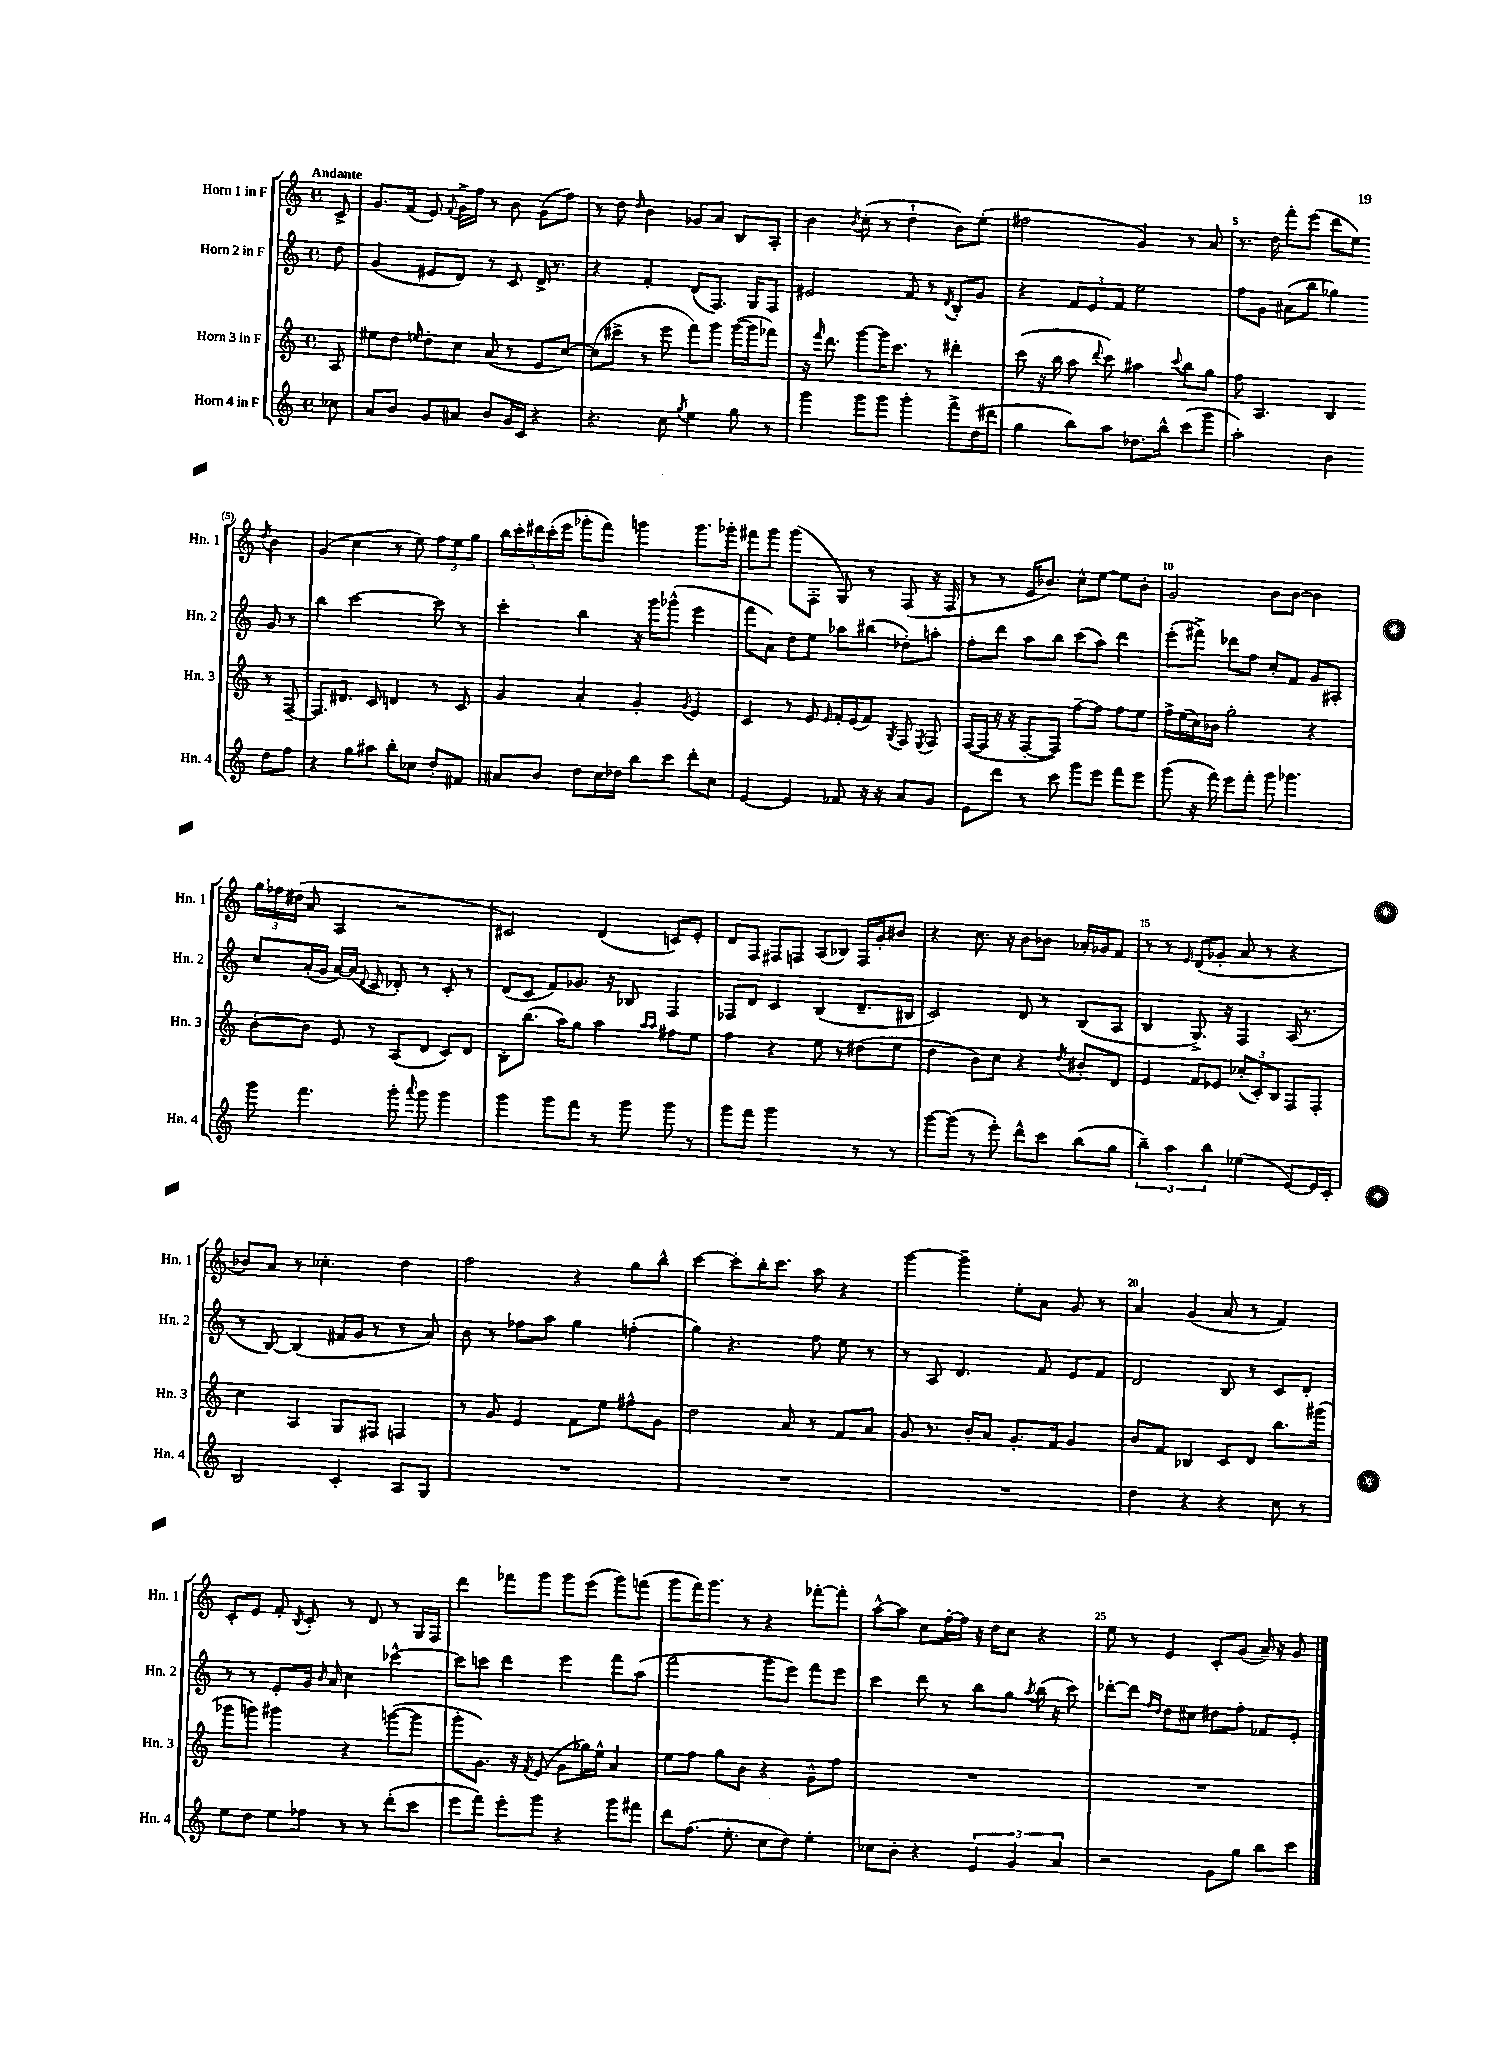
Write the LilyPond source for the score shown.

<<
\new StaffGroup <<
\new Staff = "s0" \with { instrumentName = "Horn 1 in F" shortInstrumentName = "Hn. 1" } {
    \clef treble \key c \major \defaultTimeSignature \time 4/4 \partial 8 \tempo "Andante"
    \autoBeamOff c'8-> |
    g'8.[ f'16]( e'8) \appoggiatura { f'8 } g'16[-> f''16] r8 b'8 g'8[( f''8]) |
    r8 d''8 \grace { d''16 } b'4 ges'8[ a'8] b8[ a8]-. |
    b'4 \acciaccatura { b'8 } c''8-.( r8 d''4-! b'8[) e''8]-.( |
    fis''2 g'4) r8 a'8 |
    r8. d''16 f'''8[-. e'''8]( d'''8[ e''8]) \acciaccatura { d''8 } b'4 |
    g'4( c''4 r8 e''8) \tuplet 3/2 { f''8[ e''8 g''8] } |
    \tuplet 5/4 { b''16[ c'''16-. dis'''16 c'''16-.( e'''16] } ges'''8[-. f'''8]) g'''4 g'''8.[ ges'''16]-. |
    fis'''8[ g'''8] g'''8[( f8]-. g8) r8 f8( r16 f16 |
    r8 r8 e'16[ bes'8.]) c''8[-^ e''8]~ e''8[ bes'8]-. |
    g'2 b'8[ b'8]~ b'4 |
    \tuplet 3/2 { g''16[ fes''16 dis''16]( } a'8 a4 r2 |
    cis'2) d'4( c'8[) e'8]-. |
    d'8[ f8] fis8[ f8] a8[( bes8]) f16[ g'16-. bis'8] |
    r4 c''8. r16 b'8[ bes'8] aes'16[-. ges'16 f'8] |
    r8 r8 \grace { e'16 } d'8[( ges'8]-. a'8 r8 r4 |
    bes'8[) a'8] r8 ces''4.-. d''4 |
    f''2 r4 g''8[ b''8]-^ |
    c'''4~ c'''8[-. b''16-. c'''8.] a''8 r4 |
    g'''4~ g'''4-- e''8[-. a'8] g'8 r8 |
    a'4 g'4( a'8 r8 f'4) |
    c'8[-. e'8] f'8-. \acciaccatura { b8 } c'8-. r8 d'8 r8 g16[ f16] |
    d'''4 fes'''8[ g'''8] g'''8[ e'''8]( g'''8[) f'''8]( |
    g'''8[ f'''16) g'''8.] r8 r4 fes'''8[~-. fes'''8]-. |
    a''8[~-^ a''8] c''8[ f''16~-. f''16] r16 d''16[ c''8] r4 |
    e''8 r8 e'4 c'8[-. g'8]( a'16--) r16 g'8 \bar "|." |
}
\new Staff = "s1" \with { instrumentName = "Horn 2 in F" shortInstrumentName = "Hn. 2" } {
    \clef treble \key c \major \defaultTimeSignature \time 4/4 \partial 8
    \autoBeamOff d''8 |
    g'4( eis'8[ d'8]) r8 c'8 d'16-> r8. |
    r4 f'4-. d'8[( f8.]) g16[ f8] |
    eis'2 f'8 r8 \acciaccatura { d'8 } b8[-. g'8] |
    r4 \tuplet 3/2 { f'8[ e'8 f'8] } e''2 |
    f''8[ g'8] ais'8[( b''8] ges''4) g'8 r8 |
    b''4 c'''2~ c'''8 r8 |
    c'''4-. b''4 r16 g'''16[ ges'''8]-^( e'''4 |
    f'''8[ a'8]) d''8[ e''8] aes''8[ bis''8]( des''8[-.) a''8]-. |
    f''8[-. d'''8] a''8[ b''8] c'''8[( a''8]) d'''4 |
    e'''8[-.( fis'''8]->) des'''8[ f''8] c''8[-. f'8] g'8[ ais8]-. |
    c''8[ a'16-.( g'16] a'16[~) a'16]( \appoggiatura { d'8 } c'8 des'8-.) r8 c'8-. r8 |
    d'8[( c'8] f'8[) ges'8.] r16 bes8 f4 |
    fes8[ d'8] c'4 b4( d'8.[-- bis16] |
    c'2) d'8 r8 b8[( a8] |
    b4 g8.->) r16 f4 a16( r8. |
    r8 b8~) b4( fis'16[ g'16] r8 r8 a'8) |
    b'8 r8 fes''8[ a''8] g''4 f''4-.( |
    g''4) r4. f''8 e''8 r8 |
    r8 a8 d'4. f'8 e'8[ f'8] |
    d'2 b8 r8 c'8[ d'8]-. |
    r8 r8 e'8[-. g'16] \grace { b'16 } a'16 c''4 ces'''4~-^ |
    ces'''8[ c'''8] d'''4 e'''4 f'''8[ a''8]( |
    f'''2 g'''8[ e'''8]) f'''8[ e'''8] |
    c'''4 d'''8 r8 b''8[ g''8] \acciaccatura { a''8 } b''16( r16 c'''8) |
    des'''8[~-. des'''8] \grace { f''16[ d''16] } d''8[ cis''8] dis''8[ f''8]-. fes'8[ e'8]-. \bar "|." |
}
\new Staff = "s2" \with { instrumentName = "Horn 3 in F" shortInstrumentName = "Hn. 3" } {
    \clef treble \key c \major \defaultTimeSignature \time 4/4 \partial 8
    \autoBeamOff a8 |
    eis''8[ d''8] \grace { e''16 } d''8[-. c''8] a'8( r8 e'8[ c''8]~) |
    c''8[( cis'''8]-> r8 e'''8 f'''8[) g'''8] g'''16[~( g'''16 fes'''8]) |
    r16 \grace { f'''16 } d'''8. g'''8[~ g'''16 c'''8.] r8 dis'''4-. |
    c'''8( r16 b''16 a''8 \appoggiatura { d'''8 } c'''8) ais''4 \appoggiatura { c'''8 } b''8[ g''8] |
    f''8 a4. b4 r8 f8~-- |
    f8.[ dis'8.] c'8 d'4 r8 c'8 |
    g'4 a'4-. g'4-. \acciaccatura { g'8 } e'4 |
    c'4 r8 e'8 \grace { e'16 } f'16[-. e'16( f'8]) \acciaccatura { g8 } f8 \acciaccatura { e8 } f8 |
    f16[~( f16] r16 r16 f8[~-. f8]) f''8[~-- f''8] f''8[ e''8] |
    f''16[-> e''16( c''16) bes'16] g''2-. r4 |
    b'8[~-. b'8] e'8 r8 a8[( d'8] c'8[) d'8] |
    b8[-. b''8.]( a''16[) g''8] a''4 \grace { a''16[ a''16] } fis''8[ e''8] |
    f''4 r4 e''8 r8 dis''8[( e''8] |
    d''4 b'8[) c''8] r4 \acciaccatura { d''8 } bis'8[-. d'8] |
    e'4 f'8[ ees'8] \tuplet 3/2 { ces''8[-.( c'8-.) b8] } f8[ f8]-. |
    c''4 a4 g8[ fis8] f4 |
    r8 g'8 e'4 f'8[ e''8] fis''8[-^ g'8] |
    d''2 a'8 r8 f'8[ a'8] |
    g'8 r8. b'16[-. a'8] g'8.[-. f'16] g'4 |
    b'8[ f'8] bes4 c'8[ d'8] b''8.[ gis'''16]( |
    ges'''8[ g'''8]) gis'''4 r4 g'''8[~( g'''8] |
    g'''8[-. g'8.]) r16 \acciaccatura { f'8 } e'8( g'8[ ges''16) e''16]-^ a'4 |
    e''8[ f''8] g''8[ b'8] r4 g'8[-^ f''8] |
    R1 |
    R1 \bar "|." |
}
\new Staff = "s3" \with { instrumentName = "Horn 4 in F" shortInstrumentName = "Hn. 4" } {
    \clef treble \key c \major \defaultTimeSignature \time 4/4 \partial 8
    \autoBeamOff ces''8 |
    a'8[ b'8] g'8[ ais'8] b'8[ g'16 c'16] r4 |
    r4. c''8 \acciaccatura { g''8 } e''4 g''8 r8 |
    g'''4 g'''8[ g'''8] g'''4-. f'''8[-> d''16( dis'''16] |
    g''4 b''8[) a''8] des''8.[ b''16]-^ c'''8[( g'''8] |
    a''2-.) b'4 d''8[ f''8] |
    r4 g''8[ ais''8] b''8[-. ces''8] d''8[-. fis'8] |
    ais'8[ b'8] d''8[ c''16 des''16] b''8[ c'''8] d'''8[-. c''8] |
    e'4~ e'4 fes'8 r16 r16 a'8[ g'8] |
    e'8[ d'''8] r8 c'''8 g'''8[ e'''8] f'''8[ e'''8] |
    g'''8( r16 f'''16) e'''8[ f'''8]-. g'''8 ges'''4. |
    g'''8 f'''4. g'''8-. \appoggiatura { a'''8 } g'''8 g'''4 |
    g'''4 g'''8[ f'''8] r8 g'''8 g'''8 r8 |
    g'''8[ f'''8] g'''2 r8 r8 |
    g'''8[~ g'''8]( r8 e'''8-.) d'''8[-^ c'''8] b''8[( g''8] |
    \tuplet 3/2 { b''4--) a''4 b''4 } ees''4( e'8[~) e'16 c'16]-. |
    b2 c'4-. a8[ g8] |
    R1 |
    R1 |
    R1 |
    d''4 r4 r4 c''8 r8 |
    e''8[ d''8] e''8[ fes''8] r8 r8 d'''8[-.( c'''8] |
    e'''8[ f'''8]) e'''8[-. g'''8] r4 g'''8[ fis'''8] |
    d'''8[ f''8.]( e''8.-. c''8[ d''8]) e''4-. |
    ces''8[ b'8]-. r4 \tuplet 3/2 { e'4 g'4 a'4 } |
    r2 g'8[ g''8] b''8[ c'''8] \bar "|." |
}
>>
>>
\layout { \context { \Score \override BarNumber.break-visibility = ##(#f #t #t) barNumberVisibility = #(every-nth-bar-number-visible 5) } }
